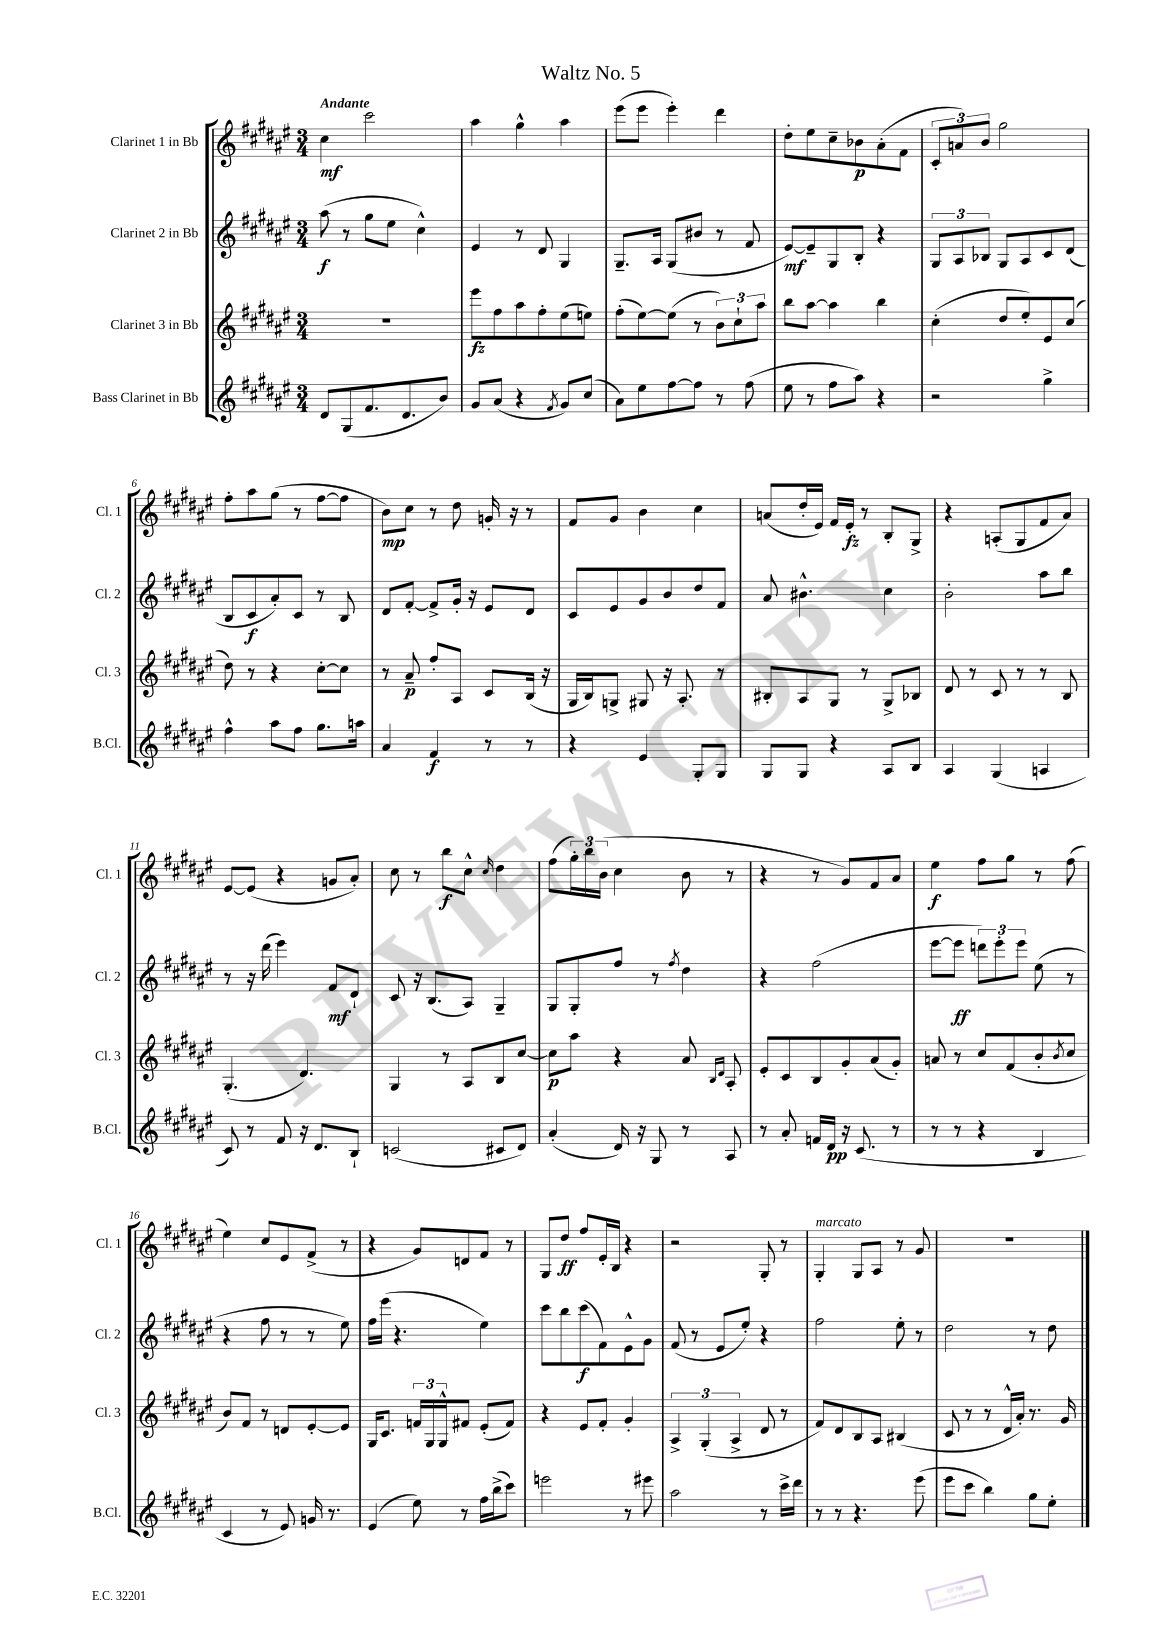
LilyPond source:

\header { title = "Waltz No. 5" }
<<
\new StaffGroup <<
\new Staff = "s0" \with { instrumentName = "Clarinet 1 in Bb" shortInstrumentName = "Cl. 1" } {
    \clef treble \key fis \major \numericTimeSignature \time 3/4 \tempo "Andante"
    cis''4\mf cis'''2 |
    ais''4 gis''4-^ ais''4 |
    eis'''8( eis'''8 eis'''4-.) dis'''4 |
    dis''8-. eis''8 cis''8-- bes'8\p ais'8-.( fis'8 |
    \tuplet 3/2 { cis'8-. a'8) b'8 } gis''2 |
    fis''8-. ais''8 gis''8( r8 fis''8~ fis''8 |
    b'8\mp) cis''8 r8 dis''8 g'16-. r16 r8 |
    fis'8 gis'8 b'4 cis''4 |
    a'8( dis''16-. eis'16) fis'16 eis'16-.\fz r8 b8-. gis8-> |
    r4 a8-.( gis8 fis'8 ais'8) |
    eis'8~ eis'8( r4 g'8 ais'8-.) |
    cis''8 r8 b''8\f cis''8-^ \grace { cis''16 } dis''4 |
    fis''8( \tuplet 3/2 { gis''16-.) b''16 b'16( } cis''4 b'8 r8 |
    r4 r8 gis'8) fis'8 ais'8 |
    eis''4\f fis''8 gis''8 r8 fis''8( |
    eis''4) cis''8 eis'8 fis'8->( r8 |
    r4 gis'8) d'8 fis'8 r8 |
    gis8 dis''8\ff fis''8 eis'16-. b16 r4 |
    r2 gis8-. r8 |
    gis4-.^\markup { \italic "marcato" } gis8 ais8 r8 gis'8 |
    R2. \bar "|." |
}
\new Staff = "s1" \with { instrumentName = "Clarinet 2 in Bb" shortInstrumentName = "Cl. 2" } {
    \clef treble \key fis \major \numericTimeSignature \time 3/4
    ais''8\f( r8 gis''8 eis''8 cis''4-^) |
    eis'4 r8 dis'8 gis4 |
    gis8.-- ais16 gis8( bis'8 r8 fis'8 |
    eis'8~\mf) eis'8-- gis8 b8-. r4 |
    \tuplet 3/2 { gis8 ais8 bes8 } gis8 ais8 cis'8 dis'8( |
    b8 cis'8\f ais'8-.) cis'8 r8 b8 |
    dis'8 fis'8~-. fis'8-> gis'16-. r16 eis'8 dis'8 |
    cis'8 eis'8 gis'8 b'8 dis''8 fis'8 |
    ais'8 bis'4.-^ cis''4 |
    b'2-. ais''8 b''8 |
    r8 r16 dis'''16( eis'''4) fis'8\mf dis'8-! |
    cis'8 r16 b8.( ais8) gis4-- |
    gis8 gis8-. fis''8 r8 \acciaccatura { fis''8 } dis''4 |
    r4 fis''2( |
    eis'''8~ eis'''8\ff \tuplet 3/2 { d'''8) eis'''8-. eis'''8 } eis''8( r8 |
    r4 fis''8 r8 r8 eis''8) |
    fis''16 eis'''16( r4. eis''4) |
    cis'''8 b''8 cis'''8\f( fis'8) eis'8-^ gis'8 |
    fis'8( r8 eis'8 eis''8-.) r4 |
    fis''2 eis''8-. r8 |
    dis''2 r8 dis''8 \bar "|." |
}
\new Staff = "s2" \with { instrumentName = "Clarinet 3 in Bb" shortInstrumentName = "Cl. 3" } {
    \clef treble \key fis \major \numericTimeSignature \time 3/4
    R2. |
    eis'''8\fz fis''8 ais''8 fis''8-. eis''8( e''8) |
    fis''8-.( eis''8~) eis''8( r8 \tuplet 3/2 { b'8) cis''8-! ais''8 } |
    b''8 ais''8~ ais''4 b''4 |
    cis''4-.( dis''8 eis''8-.) eis'8 cis''8( |
    dis''8) r8 r4 cis''8~-. cis''8 |
    r8 ais'8--\p fis''8-. ais8 cis'8 b16( r16 |
    gis16 b16) g8-> gis8 r16 ais8.-. r8 |
    bis8-. ais8 gis8 r8 gis8-> bes8 |
    dis'8 r8 cis'8 r8 r8 b8 |
    gis4.-.( dis'4.) |
    gis4 r8 ais8 b8 cis''8~ |
    cis''8\p ais''8 r4 ais'8 \grace { b16 dis'16 } ais8-. |
    eis'8-. cis'8 b8 gis'8-. ais'8( gis'8-.) |
    a'8 r8 cis''8 fis'8( b'8-. \acciaccatura { b'8 } cis''8 |
    b'8) fis'8 r8 d'8 eis'8~-. eis'8 |
    gis16 cis'8. \tuplet 3/2 { f'16 gis16 gis16-^ } fis'8 eis'8-.( fis'8) |
    r4 eis'8 fis'8-. gis'4-. |
    \tuplet 3/2 { ais4-> gis4-.( ais4-> } dis'8 r8 |
    fis'8) dis'8 b8 ais8 bis4( |
    cis'8 r8 r8 dis'16-^ ais'16-.) r8. gis'16 \bar "|." |
}
\new Staff = "s3" \with { instrumentName = "Bass Clarinet in Bb" shortInstrumentName = "B.Cl." } {
    \clef treble \key fis \major \numericTimeSignature \time 3/4
    dis'8 gis8( fis'8. dis'8. b'8) |
    gis'8 ais'8( r4 \acciaccatura { fis'8 } gis'8) cis''8( |
    ais'8) eis''8 fis''8~ fis''8 r8 fis''8( |
    eis''8 r8 fis''8 ais''8) r4 |
    r2 gis''4-> |
    fis''4-^ ais''8 fis''8 gis''8. a''16 |
    ais'4 fis'4\f r8 r8 |
    r4 eis'4 gis8-. gis8 |
    gis8 gis8 r4 ais8 b8 |
    ais4 gis4( a4 |
    cis'8) r8 fis'8 r16 dis'8. b8-! |
    c'2( cis'8 dis'8) |
    ais'4-.( dis'16) r16 gis8 r8 ais8 |
    r8 ais'8-. f'16 dis'16\pp r16 cis'8.( r8 |
    r8 r8 r4 b4 |
    cis'4 r8 eis'8) g'16 r8. |
    eis'4( eis''8) r8 fis''16 b''16->( cis'''8) |
    e'''2 r8 eis'''8 |
    ais''2 r8 cis'''16-> dis'''16 |
    r8 r8 r4. eis'''8( |
    eis'''8 cis'''8 b''4) gis''8 eis''8-. \bar "|." |
}
>>
>>
